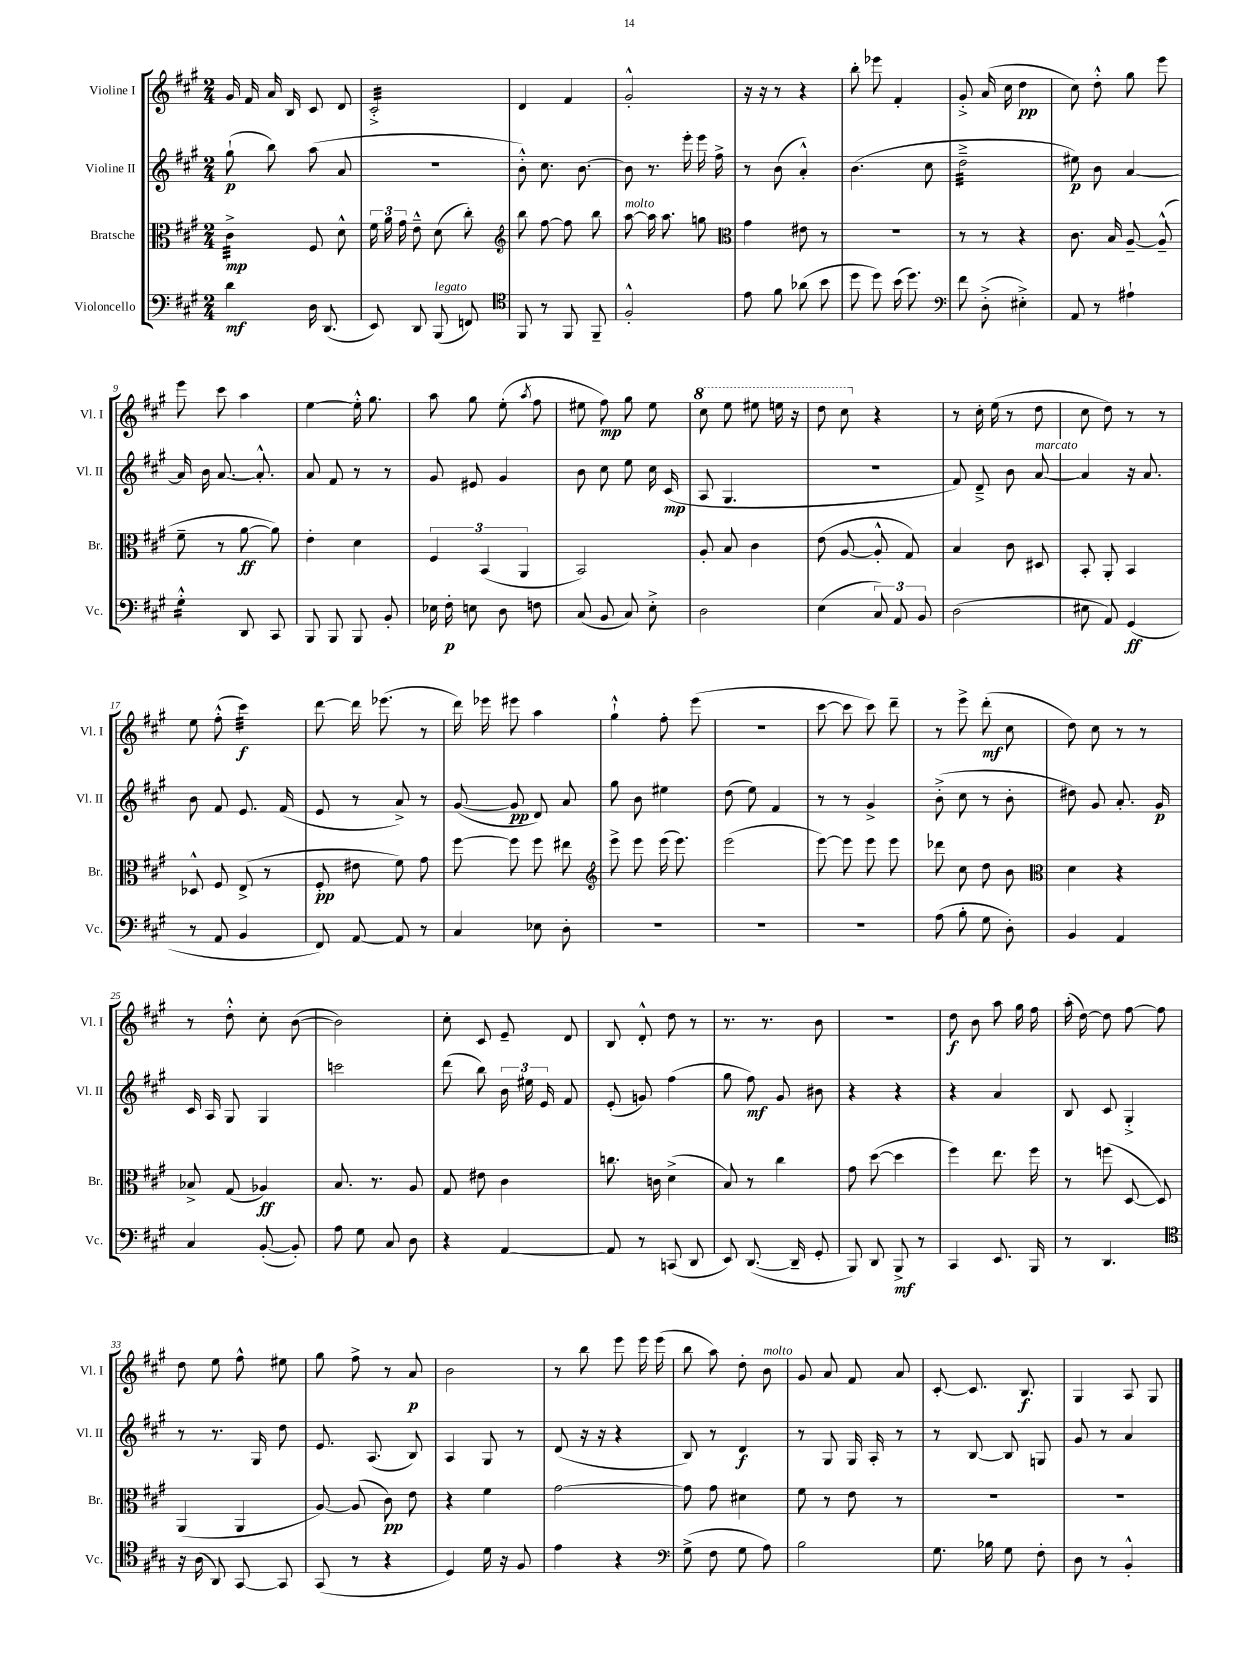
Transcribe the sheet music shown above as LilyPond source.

<<
\new StaffGroup <<
\new Staff = "s0" \with { instrumentName = "Violine I" shortInstrumentName = "Vl. I" } {
    \clef treble \key a \major \numericTimeSignature \time 2/4
    \autoBeamOff gis'16 fis'16 a'16 b16 cis'8 d'8 |
    cis'2:32-.-> |
    d'4 fis'4 |
    gis'2-.-^ |
    r16 r16 r8 r4 |
    b''8-. ees'''8 fis'4-. |
    gis'8-.-> a'16( cis''16 d''4\pp |
    cis''8) d''8-.-^ gis''8 e'''8 |
    e'''8 cis'''8 a''4 |
    e''4~ e''16-.-^ gis''8. |
    a''8 gis''8 e''8-.( \acciaccatura { a''8 } fis''8 |
    eis''8 fis''8\mp) gis''8 eis''8 |
    \ottava #1 cis'''8 e'''8 eis'''8 e'''16 r16 |
    d'''8 cis'''8 \ottava #0 r4 |
    r8 cis''16-. e''16( r8 d''8 |
    cis''8 d''8) r8 r8 |
    e''8 fis''8-.-^( cis'''4:32\f) |
    d'''8~ d'''16 ees'''8.( r8 |
    d'''16) ees'''16 eis'''8 a''4 |
    gis''4-!-^ fis''8-. e'''8( |
    R2 |
    cis'''8~ cis'''8 cis'''8) d'''8-- |
    r8 e'''8-> d'''8-.\mf( cis''8 |
    d''8) cis''8 r8 r8 |
    r8 d''8-.-^ cis''8-. b'8~( |
    b'2) |
    cis''8-. cis'8 e'8-- d'8 |
    b8 d'8-.-^ d''8 r8 |
    r8. r8. b'8 |
    R2 |
    d''8\f b'8 a''8 gis''16 fis''16 |
    a''16-.( d''16~) d''8 fis''8~ fis''8 |
    d''8 e''8 fis''8-^ eis''8 |
    gis''8 fis''8-> r8 a'8\p |
    b'2 |
    r8 b''8 e'''8 e'''16 e'''16( |
    b''8 a''8) d''8-. b'8^\markup { \italic "molto" } |
    gis'8 a'8 fis'8 a'8 |
    cis'8~-. cis'8. b8.\f |
    gis4 a8 gis8 \bar "|." |
}
\new Staff = "s1" \with { instrumentName = "Violine II" shortInstrumentName = "Vl. II" } {
    \clef treble \key a \major \numericTimeSignature \time 2/4
    \autoBeamOff gis''8-!\p( b''8) a''8( a'8 |
    r2 |
    b'8-.-^) cis''8. b'8.~ |
    b'8 r8. e'''16-. e'''16 fis''16-> |
    r8 b'8( a'4-.-^) |
    b'4.( cis''8 |
    d''2:32---> |
    eis''8\p) b'8 a'4~ |
    a'16 b'16 a'8.~ a'8.-.-^ |
    a'8 fis'8 r8 r8 |
    gis'8 eis'8 gis'4 |
    b'8 cis''8 e''8 cis''16 cis'16\mp( |
    a8 gis4. |
    R2 |
    fis'8) d'8---> b'8 a'8~^\markup { \italic "marcato" } |
    a'4 r16 a'8. |
    b'8 fis'8 e'8. fis'16( |
    e'8 r8 a'8->) r8 |
    gis'8~( gis'8\pp d'8) a'8 |
    gis''8 b'8 eis''4 |
    d''8( e''8) fis'4 |
    r8 r8 gis'4-> |
    b'8-.->( cis''8 r8 b'8-. |
    dis''8) gis'8 a'8.-. gis'16\p |
    cis'16 a16 gis8 gis4 |
    c'''2 |
    d'''8( b''8) \tuplet 3/2 { b'16 eis''16 e'16 } fis'8 |
    e'8-.( g'8) fis''4( |
    gis''8 fis''8\mf) gis'8 bis'8 |
    r4 r4 |
    r4 a'4 |
    b8 cis'8 gis4-.-> |
    r8 r8. gis16 d''8 |
    e'8. a8.( b8) |
    a4 gis8 r8 |
    d'8( r16 r16 r4 |
    b8) r8 d'4\f |
    r8 gis8 gis16 a16-. r8 |
    r8 b8~ b8 g8 |
    gis'8 r8 a'4 \bar "|." |
}
\new Staff = "s2" \with { instrumentName = "Bratsche" shortInstrumentName = "Br." } {
    \clef alto \key a \major \numericTimeSignature \time 2/4
    \autoBeamOff cis'4:32->\mp fis8 d'8-^ |
    \tuplet 3/2 { fis'16 a'16 gis'16 } e'8---^ d'8( cis''8-.) |
    \clef treble b''8 fis''8~ fis''8 b''8 |
    a''8~^\markup { \italic "molto" } a''16 a''8. g''8 |
    \clef alto gis'4 eis'8 r8 |
    R2 |
    r8 r8 r4 |
    cis'8. b16 a8~-- a8---^( |
    fis'8-- r8 a'8~\ff a'8) |
    e'4-. d'4 |
    \tuplet 3/2 { fis4 b,4( a,4 } |
    b,2) |
    a8-. b8 cis'4 |
    e'8( a8~ a8-.-^ gis8) |
    b4 cis'8 dis8 |
    b,8-. a,8-. b,4 |
    des8-^ fis8 e8->( r8 |
    fis8-.\pp eis'8 fis'8) gis'8 |
    fis''8~ fis''8 fis''8 eis''8 |
    \clef treble e'''8-> e'''8 e'''16( e'''8.) |
    e'''2( |
    e'''8~) e'''8 e'''8 e'''8 |
    des'''8 cis''8 d''8 b'8 |
    \clef alto d'4 r4 |
    bes8-> gis8( aes4\ff) |
    b8. r8. a8 |
    gis8 eis'8 cis'4 |
    c''8. c'16 d'4->( |
    b8) r8 cis''4 |
    gis'8 d''8~( d''4 |
    fis''4) e''8. fis''16 |
    r8 f''8( d8~ d8) |
    a,4( a,4 |
    a8~) a8( cis'8\pp) e'8 |
    r4 fis'4 |
    gis'2~ |
    gis'8 gis'8 dis'4 |
    fis'8 r8 e'8 r8 |
    R2 |
    R2 \bar "|." |
}
\new Staff = "s3" \with { instrumentName = "Violoncello" shortInstrumentName = "Vc." } {
    \clef bass \key a \major \numericTimeSignature \time 2/4
    \autoBeamOff d'4\mf d16 d,8.( |
    e,8) d,8 b,,8^\markup { \italic "legato" }( f,8) |
    \clef tenor fis,8 r8 fis,8 fis,8-- |
    fis2-.-^ |
    e'8 fis'8 aes'8( b'8 |
    d''8 d''8) b'16( d''8.) |
    \clef bass fis'8 d8-.->( eis4-.->) |
    a,8 r8 ais4-! |
    gis4:16-.-^ d,8 cis,8 |
    b,,8 b,,8 b,,8 b,8-. |
    ees16 fis16-.\p e8 d8 f8 |
    cis8( b,8 cis8) e8-.-> |
    d2 |
    e4( \tuplet 3/2 { cis8) a,8 b,8 } |
    d2( |
    eis8 a,8) gis,4\ff( |
    r8 a,8 b,4 |
    fis,8) a,8~ a,8 r8 |
    cis4 ees8 d8-. |
    R2 |
    R2 |
    R2 |
    a8( b8-. gis8 d8-.) |
    b,4 a,4 |
    cis4 b,8~-.( b,8-.) |
    a8 gis8 cis8 d8 |
    r4 a,4~ |
    a,8 r8 c,8( d,8 |
    e,8) d,8.~( d,16-- gis,8-. |
    b,,8) d,8 b,,8->\mf r8 |
    cis,4 e,8. b,,16 |
    r8 d,4. |
    \clef tenor r16 a16( a,8) gis,8~ gis,8 |
    gis,8( r8 r4 |
    d4) d'16 r16 fis8 |
    e'4 r4 |
    \clef bass gis8->( fis8 gis8 a8) |
    b2 |
    gis8. bes16 gis8 fis8-. |
    d8 r8 b,4-.-^ \bar "|." |
}
>>
>>
